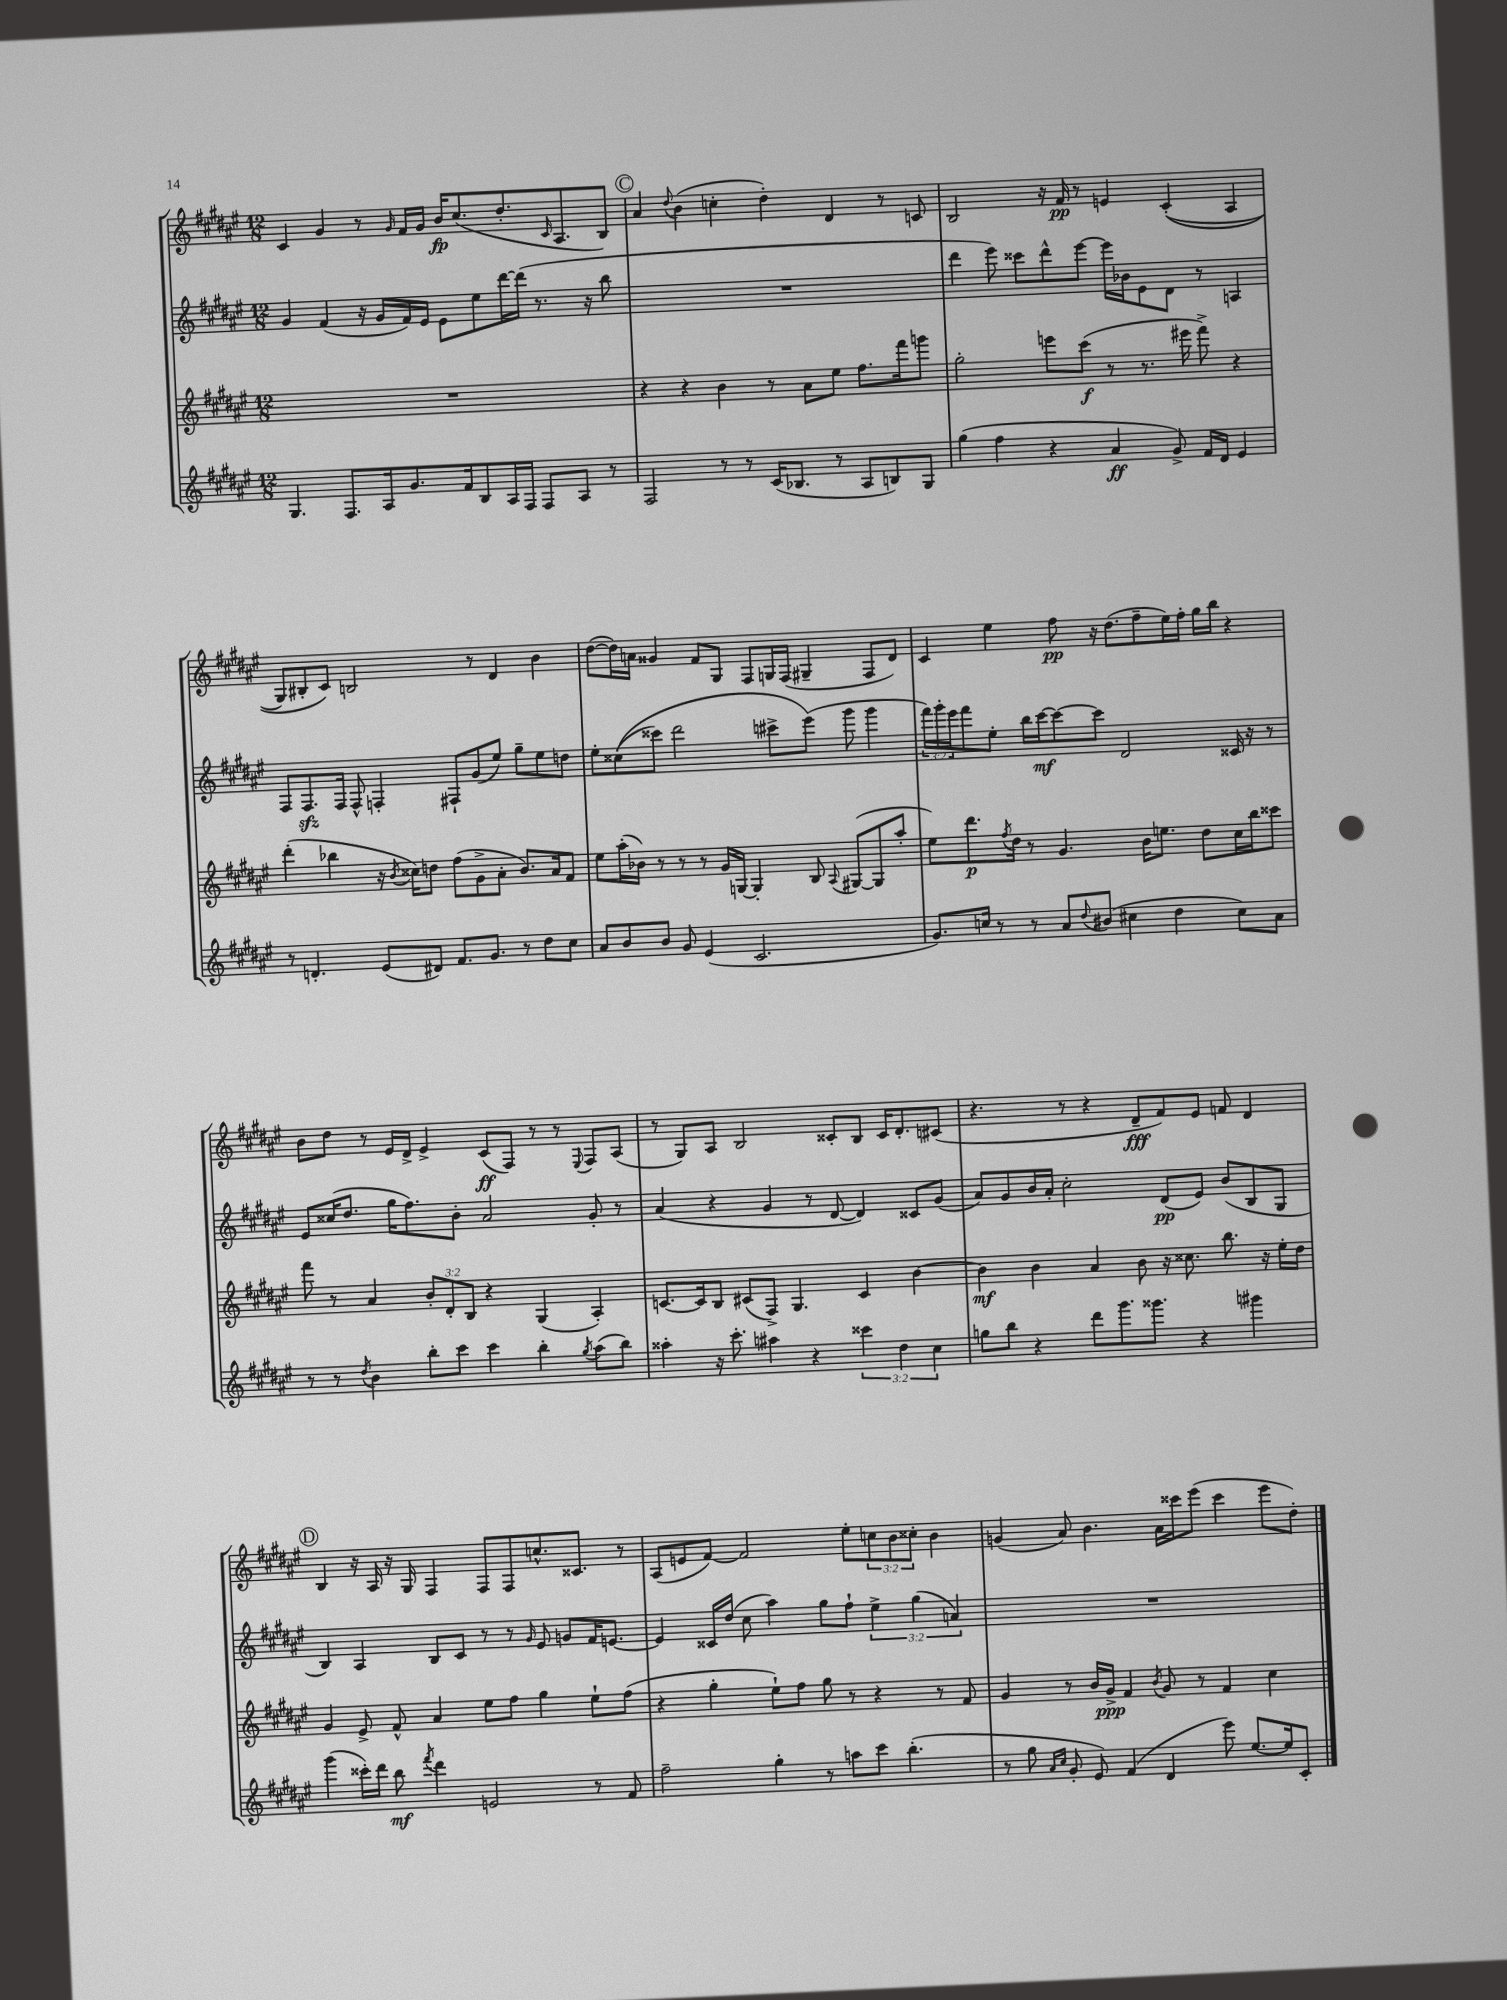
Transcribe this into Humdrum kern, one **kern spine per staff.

**kern	**kern	**kern	**kern
*staff4	*staff3	*staff2	*staff1
*clefG2	*clefG2	*clefG2	*clefG2
*k[f#c#g#d#a#e#]	*k[f#c#g#d#a#e#]	*k[f#c#g#d#a#e#]	*k[f#c#g#d#a#e#]
*M12/8	*M12/8	*M12/8	*M12/8
4.G#	1.r	4g#	4c#
.	.	(4f#	4g#
8.F#	.	.	.
.	.	16r	8r
16A#	.	16g#	.
.	.	.	16qqg#
8.g#	.	16f#)	16f#
.	.	16e#	16g#
.	.	8e#	16b
16f#	.	.	(8.cc#
8B	.	8ee#	.
16A#	.	[16ddd#	8.dd#'
16F#	.	(16ddd#]	.
8F#	.	8.r	.
.	.	.	16qqc#
.	.	.	8.A#
8A#	.	.	.
.	.	16r	.
8r	.	8bb	8B)
=	=	=	=
2F#	4r	1.r	4a#
.	.	.	8qqdd#
.	4r	.	(4b
8r	4b	.	4cc'
8r	.	.	.
(16c#	8r	.	4dd#')
8.B-	.	.	.
.	8a#	.	.
8r	8ee#	.	4d#
8A#	8.ff#	.	.
8B)	.	.	8r
.	16fff#	.	.
8G#	8ggg	.	8c
=	=	=	=
(4gg#	2gg#'	4ddd#	2B
4ff#	.	8eee#)	.
.	.	8ccc##	.
4r	8eee	8ddd#^^	16r
.	.	.	16f#
.	(8ccc#	[8eee#	8r
4a#	8r	16eee#]	4e
.	.	16b-	.
.	8.r	8e#	.
8g#^)	.	8d#	&((4c#'
.	16eee#	.	.
16f#	8fff#^)	8r	.
16d#	.	.	.
4e#	4r	4A	4A#
=	=	=	=
8r	(4ddd#'	8F#	8G#)
4.d'	.	8.F#	8B#'
.	4bb-	.	8c#&)
.	.	16F#	.
.	.	8F#^^	2B
(8e#	16r	4F'	.
.	8qb	.	.
.	16cc##)	.	.
8d#)	8dd	.	.
8.f#	(8ff#	8F#`	.
.	8g#^	(8g#	8r
8.g#	.	.	.
.	8a#'	8ee#)	4d#
8r	8.b)	8gg#~	.
8dd#	.	8ee#	4b
.	16a#	.	.
8cc#	8f#	8dd	.
=	=	=	=
8a#	8ee#	8ee#'	([8dd#
8b	(16aa#'	&((8cc##	16dd#])
.	16b-)	.	16a
8b	8r	8ccc##)	4g##
8g#	8r	2ddd#	.
(4e#	8r	.	8f#
.	16g#	.	8G#
.	[16G	.	.
2.c#	4G']	.	8F#
.	.	8ccc#^	16G
.	.	.	(16F#
.	8B	(8eee#&)	4G#~
.	8qqA#	.	.
.	([8G#	8ggg#	.
.	8G#]	4ggg#	8F#
.	8aa#'	.	8d#)
=	=	=	=
8.g#)	8ee#)	24fff#)	4c#
.	.	24ggg#'	.
.	.	24eee#	.
.	8.ddd#	8fff#	.
16cc	.	.	.
8r	.	8ee#'	4ee#
.	8qff#	.	.
.	16dd#	.	.
8r	8r	16bb	.
.	.	[16ccc#	.
8a#	4.g#	8ccc#_	8ff#
8qqdd#	.	.	.
(8b#	.	8ccc#]	16r
.	.	.	(8.dd#
4cc#	.	2d#	.
.	16b	.	8ff#~
.	8.ee	.	.
4dd#	.	.	16ee#)
.	.	.	16ff#'
.	8dd#	.	16gg#
.	.	.	16bb
8cc#)	16cc#	16c##	4r
.	16bb	16r	.
8a#	8ccc##	8r	.
=	=	=	=
8r	8fff#	8e#	8b
8r	8r	(16cc##	8dd#
.	.	8.dd#	.
8qdd#	.	.	.
4b	4a#	.	8r
.	.	16gg#	16e#
.	.	8.ff#)	16d#^
8bb'	12b'	.	4e#^
.	12d#'	.	.
8ccc#	.	8b'	.
.	12B	.	.
4ccc#	4r	2a#	(8c#
.	.	.	8F#)
4bb'	(4G#	.	8r
.	.	.	8r
8qgg#	.	.	8qqE#
(8aa#	4A#')	8g#'	8F#
8bb)	.	8r	(8A#
=	=	=	=
4aa##'	[8.c	(4a#	8r
.	.	.	8G#)
.	16c]	.	.
16r	8B	4r	8A#
8.ccc#'	.	.	.
.	(8c#	.	2B
4aa#	8F#^)	4g#	.
.	4.G#	.	.
4r	.	8r	.
.	.	[8d#	8c##'
6ccc##	4c#	4d#])	8B
.	.	.	16c##
6dd#	.	.	.
.	.	.	8.d#'
.	[4b	8c##	.
6cc#	.	.	.
.	.	(8g#	(8c#
=	=	=	=
8gg	4b]	8a#)	4.r
8bb	.	8g#	.
4r	4b	16b	.
.	.	16a#'	.
.	.	2cc#'	8r
8ddd#	4a#	.	4r
8.ggg#	.	.	.
.	8b	.	8d#~
8.ggg##	.	.	.
.	16r	(8d#	8f#)
.	8.cc##	.	.
4r	.	8e#)	8e#
.	8.bb	(8b	8f
4ggg#	.	8B	4d#
.	16r	.	.
.	16ee#'	8G#	.
.	16dd#	.	.
=	=	=	=
(4ggg#	4g#	4B)	4B
16ccc##')	8e#^	4A#	16r
16ddd#	.	.	16A#
8bb	8f#^^	.	16r
.	.	.	16G#
8qfff#	.	.	.
4ddd#	4a#	8B	4F#
.	.	8c#	.
2e	8ee#	8r	8F#
.	8ff#	8r	8F#
.	.	16qqg#	.
.	4gg#	8e#	8.cc^^
.	.	8g	.
.	.	.	8.c##
8r	8ee#`	16f#	.
.	.	[8.e	.
8f#	(8ff#	.	8r
=	=	=	=
2ff#~	4r	4e]	(8A#
.	.	.	8e
.	4gg#'	16c##	[8f#)
.	.	(16dd#	.
.	.	8cc#	2f#]
4gg#'	8ee#`)	4aa#)	.
.	8ff#	.	.
8r	8gg#	8gg#	.
8aa	8r	8ff#`	8ee#'
8ccc#	4r	6ee#^	12cc
.	.	.	12b
(4.bb'	.	.	.
.	.	(6gg#	12cc##'
.	8r	.	4b
.	.	6a)	.
.	8f#	.	.
=	=	=	=
8r	4g#	1.r	(4g
8gg#	.	.	.
16qqa#	.	.	.
16qqcc#	.	.	.
8g#'	8r	.	8a#)
8e#)	16b	.	4.b
.	16g#^	.	.
(4f#	4f#	.	.
.	8qb	.	.
4d#	8g#	.	16a#
.	.	.	16ccc##
.	8r	.	(8eee#
8eee#)	4f#	.	4ccc##
[8.ee#	.	.	.
.	4cc#	.	8eee#
16ee#]	.	.	.
8c#'	.	.	8dd#')
==	==	==	==
*-	*-	*-	*-
